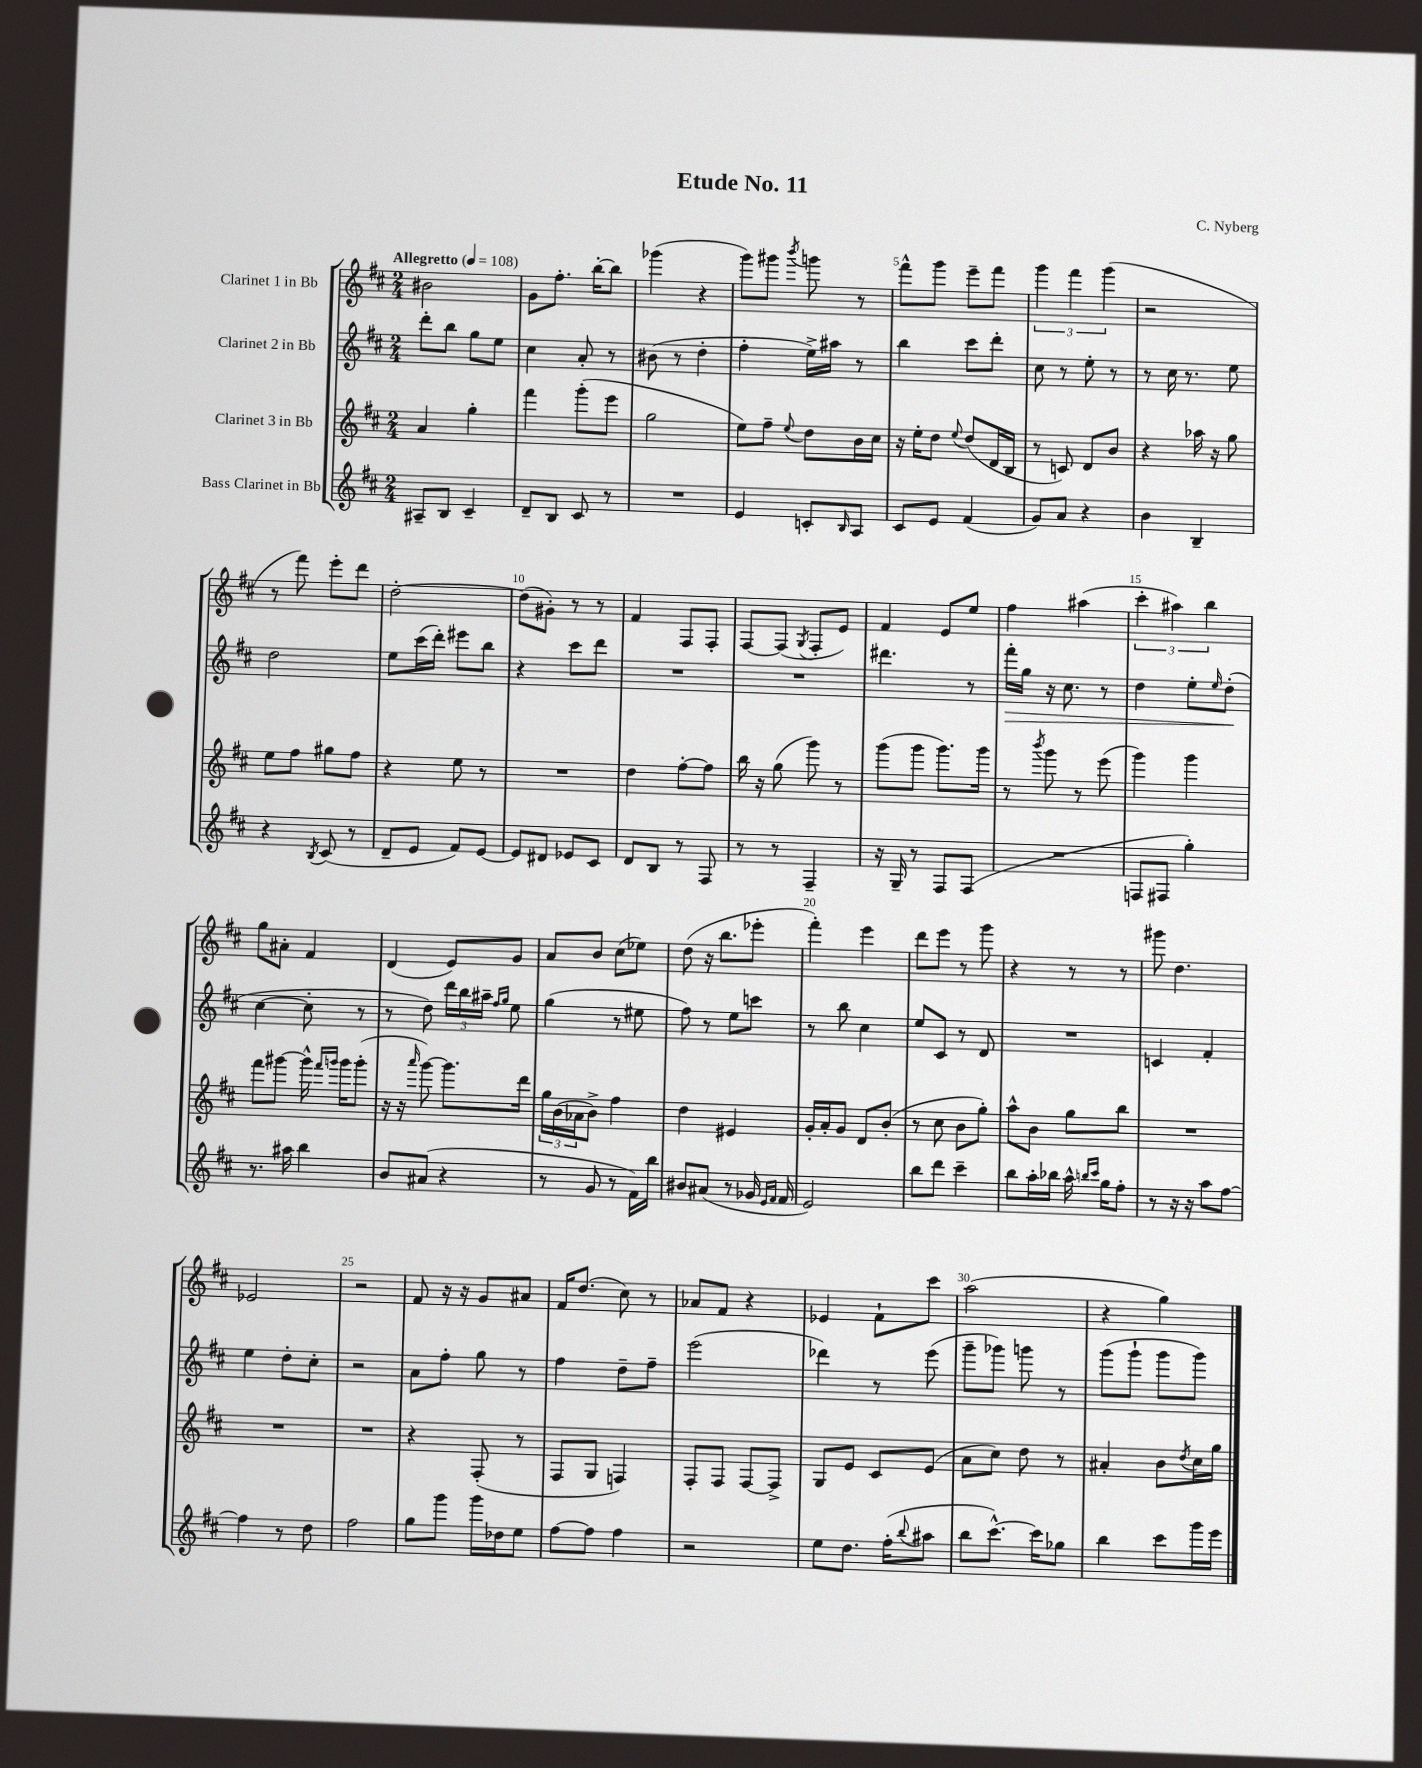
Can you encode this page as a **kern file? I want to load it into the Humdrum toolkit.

**kern	**kern	**kern	**kern
*staff4	*staff3	*staff2	*staff1
*clefG2	*clefG2	*clefG2	*clefG2
*k[f#c#]	*k[f#c#]	*k[f#c#]	*k[f#c#]
*M2/4	*M2/4	*M2/4	*M2/4
*MM108	*MM108	*MM108	*MM108
8A#~	4a	8ddd'	2b#
8B	.	8bb	.
4c#~	4gg'	8gg	.
.	.	8ee	.
=	=	=	=
8d~	4fff#	4cc#	8g
8B	.	.	8.ff#'
8c#	(8ggg'	8a'	.
.	.	.	[16bb'
8r	8eee	8r	8bb]
=	=	=	=
2r	2gg	(8b#	(4ggg-
.	.	8r	.
.	.	4dd'	4r
=	=	=	=
4e	8ee)	4ff#'	8ggg)
.	8ff#~	.	8ggg#
.	8qqee	.	8qbbb
8c'	8dd	16ee^)	8ggg
.	.	16aa#	.
16qqB	.	.	.
8A	16b	8r	8r
.	16cc#	.	.
=	=	=	=
8c#	16r	4bb	8fff#^^
.	16ee'	.	.
8e	8dd	.	8ggg
.	8qqee	.	.
(4f#	(8dd	8ccc#	8eee~
.	16d	8ddd'	8fff#
.	16B	.	.
=	=	=	=
8g)	8r	8cc#	6ggg
8a	8c)	8r	.
.	.	.	6fff#
4r	8d	8ee'	.
.	.	.	(6ggg
.	8b	8r	.
=	=	=	=
4b	4r	8r	2r
.	.	16cc#	.
.	.	8.r	.
4B~	16aa-	.	.
.	16r	.	.
.	8gg	8ee	.
=	=	=	=
4r	8ee	2dd	8r
.	8ff#	.	8fff#)
8qB	.	.	.
(8c#	8gg#	.	8eee'
8r	8ff#	.	8ddd
=	=	=	=
8d~	4r	8ee	[2dd'
8e	.	(16ccc#	.
.	.	16ddd')	.
8f#)	8ee	8eee#	.
[8e	8r	8bb	.
=	=	=	=
8e]	2r	4r	(8dd]
8d#	.	.	8g#')
8e-	.	8ccc#	8r
8c#	.	8ddd	8r
=	=	=	=
8d	4dd	2r	4f#
8B	.	.	.
8r	[8ff#'	.	8F#
8F#	8ff#]	.	8F#'
=	=	=	=
8r	16bb	2r	[8F#
.	16r	.	.
8r	(8gg	.	(8F#]
.	.	.	8qG
4F#~	8ggg)	.	8F#'
.	8r	.	8e)
=	=	=	=
16r	(8ggg	4.ddd#	4f#
16G~	.	.	.
8r	8ggg	.	.
8F#	8.ggg)	.	8e
(8F#	.	8r	8ee
.	16ggg	.	.
=	=	=	=
2r	8r	16fff#'	4ff#
.	.	16gg	.
.	8qbbb	.	.
.	8ggg	16r	.
.	.	8.cc#	.
.	8r	.	(4aa#
.	(8eee	8r	.
=	=	=	=
8F	4ggg)	4dd	6ccc#'
8F#	.	.	.
.	.	.	6aa#)
4gg')	4ggg	8ee'	.
.	.	.	6bb
.	.	16qqee	.
.	.	(8dd'	.
=	=	=	=
8.r	8fff#	[4cc#	8gg
.	[8ggg#	.	8a#'
16aa#	.	.	.
4bb	16ggg#^^]	8cc#']	4f#
.	16qqfff#	.	.
.	16qqggg	.	.
.	16ggg	.	.
.	(8ggg'	8r	.
=	=	=	=
8b	16r	8r	(4d
.	16r	.	.
.	16qqaaa	.	.
(8a#	[8ggg)	8dd)	.
4r	8.ggg]	24ddd	8e)
.	.	24bb	.
.	.	24aa#~	.
.	.	16qqff#	.
.	.	16qqgg	.
.	.	8ee	8g
.	16ddd	.	.
=	=	=	=
8r	24gg	(4gg	8a
.	(24b	.	.
.	24a-	.	.
8g	8b^)	.	8b
8r	4ff#	8r	(8cc#
16f#)	.	8ee#	8ee-)
16bb	.	.	.
=	=	=	=
8b#	4dd	8ff#)	(8dd
(8a#	.	8r	16r
.	.	.	8.bb
8r	4e#	8ee	.
16g-	.	8ccc	8eee-'
16qqe	.	.	.
16qqf#	.	.	.
16f#	.	.	.
=	=	=	=
2e)	16g'	8r	4fff#')
.	16a'	.	.
.	8g	8bb	.
.	8d	4cc#	4eee
.	(8b'	.	.
=	=	=	=
8bb	8r	8ee	8ddd
8ddd	8cc#	8c#	8eee
4ccc#~	8b	8r	8r
.	8gg')	8d	8ggg
=	=	=	=
8bb	8aa^^	2r	4r
16aa'	8b	.	.
16bb-	.	.	.
16aa^^	8gg	.	8r
16qqbb	.	.	.
16qqccc#	.	.	.
16gg	.	.	.
8ff#'	8bb	.	8r
=	=	=	=
8r	2r	4c	8ggg#
16r	.	.	4.dd
16r	.	.	.
8aa	.	4f#'	.
[8ff#	.	.	.
=	=	=	=
4ff#]	2r	4ee	2e-
8r	.	8dd'	.
8dd	.	8cc#'	.
=	=	=	=
2ff#	2r	2r	2r
=	=	=	=
8gg	4r	8a	8f#
8ggg	.	8ff#'	16r
.	.	.	16r
16ggg	(8F#'	8gg	8g
16dd-	.	.	.
8ee	8r	8r	8a#
=	=	=	=
[8ff#	8F#	4ff#	16f#
.	.	.	(8.dd
8ff#]	8G	.	.
4ff#	4F)	8dd~	8cc#)
.	.	8ff#~	8r
=	=	=	=
2r	8F#'	(2eee	8a-
.	8F#	.	8f#
.	[8F#	.	4r
.	8F#^]	.	.
=	=	=	=
8ee	8G	4ddd-)	4e-
8.dd	8e	.	.
.	8c#	8r	8f#`
(16ff#'	.	.	.
8qqbb	.	.	.
8aa#	(8e	(8eee	8ccc#
=	=	=	=
8bb	8a	8ggg~	(2aa
[8.ccc#^^)	8cc#)	8ggg-)	.
.	8dd	8ggg	.
16ccc#]	.	.	.
8gg-	8r	8r	.
=	=	=	=
4bb	4a#'	(8ggg	4r
.	.	8ggg`	.
8ccc#	8b	8ggg	4gg)
.	8qdd	.	.
16ggg	16cc#	8ggg)	.
16eee	16gg	.	.
==	==	==	==
*-	*-	*-	*-
